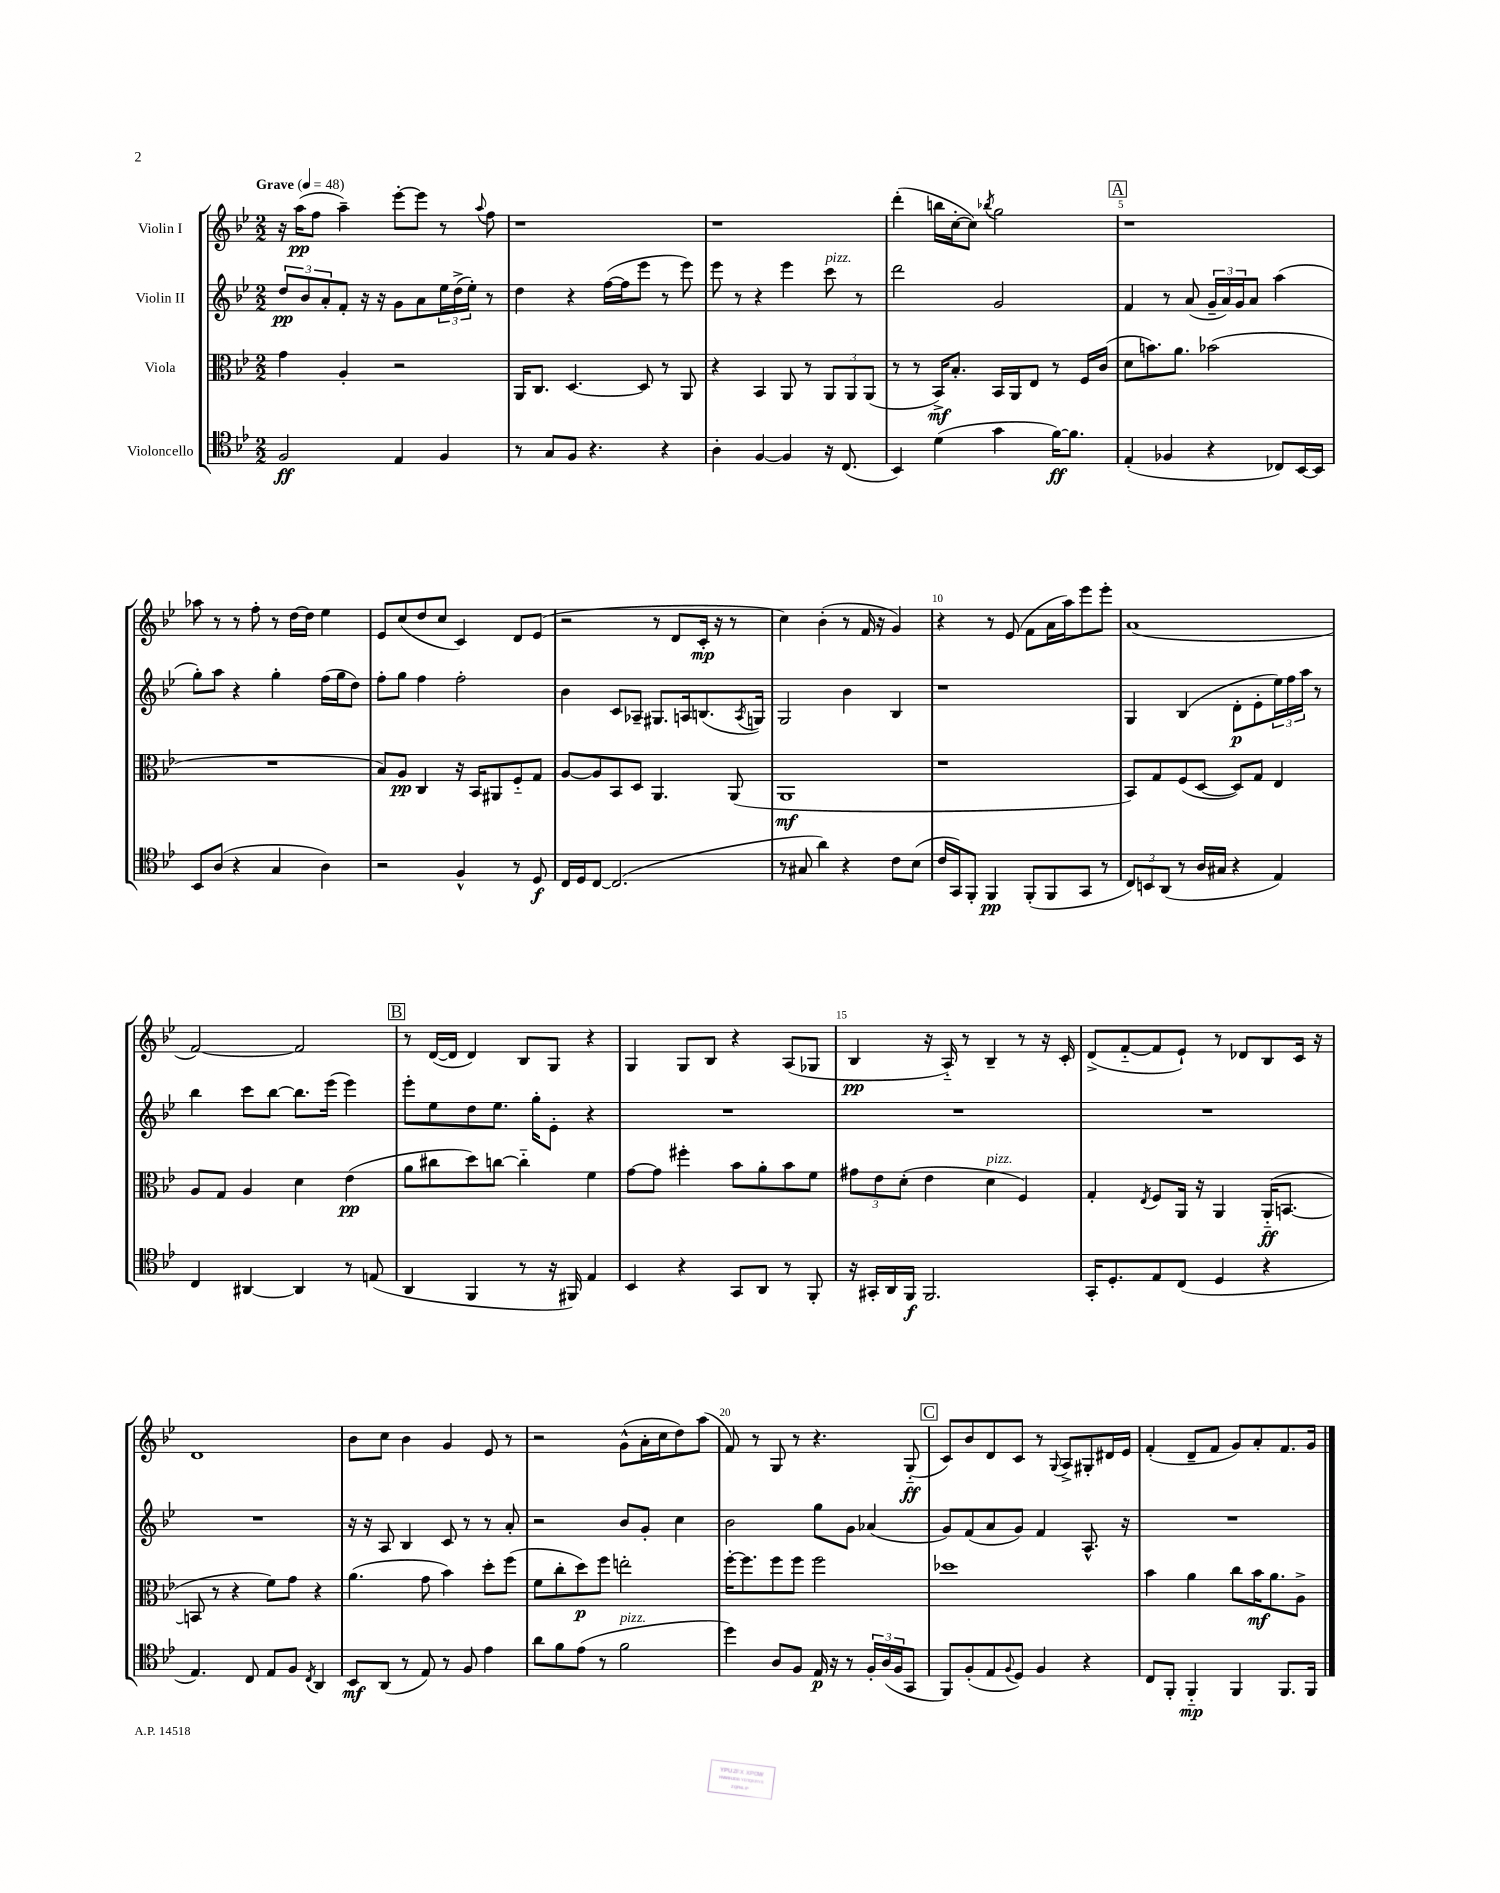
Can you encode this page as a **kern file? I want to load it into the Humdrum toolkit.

**kern	**dynam	**kern	**dynam	**kern	**dynam	**kern	**dynam
*part4	*part4	*part3	*part3	*part2	*part2	*part1	*part1
*staff4	*staff4	*staff3	*staff3	*staff2	*staff2	*staff1	*staff1
*I"Violoncello	*	*I"Viola	*	*I"Violin II	*	*I"Violin I	*
*clefC4	*	*clefC3	*	*clefG2	*	*clefG2	*
*k[b-e-]	*	*k[b-e-]	*	*k[b-e-]	*	*k[b-e-]	*
*M2/2	*	*M2/2	*	*M2/2	*	*M2/2	*
*MM48	*	*MM48	*	*MM48	*	*MM48	*
=1	=1	=1	=1	=1	=1	=1	=1
!	!	!	!	!	!	!LO:TX:a:B:t=Grave	!
2F/	ff	4g\	.	12dd/L	pp	16r	.
.	.	.	.	.	.	(16aa\KL	pp
.	.	.	.	12b-/	.	.	.
.	.	.	.	.	.	8ff\J	.
.	.	.	.	12a'/	.	.	.
.	.	4A'/	.	8f'/J	.	4aa~\)	.
.	.	.	.	16r	.	.	.
.	.	.	.	16r	.	.	.
4E-/	.	2r	.	8g\L	.	[8eee-'\L	.
.	.	.	.	8a\	.	8eee-\J]	.
4F/	.	.	.	24ee-\L	.	8r	.
.	.	.	.	(24dd^\	.	.	.
.	.	.	.	24ee-'\JJ)	.	.	.
.	.	.	.	.	.	8qqaa/	.
.	.	.	.	8r	.	8ff\	.
=2	=2	=2	=2	=2	=2	=2	=2
8r	.	16AA/KL	.	4dd\	.	1r	.
.	.	8.C/J	.	.	.	.	.
8G/L	.	.	.	.	.	.	.
8F/J	.	[4.D/	.	4r	.	.	.
4.r	.	.	.	.	.	.	.
.	.	.	.	([16ff\LL	.	.	.
.	.	.	.	16ff\J]	.	.	.
.	.	8D/]	.	8eee-\J	.	.	.
4r	.	8r	.	8r	.	.	.
.	.	8AA/	.	8eee-\)	.	.	.
=3	=3	=3	=3	=3	=3	=3	=3
4A'\	.	4r	.	8eee-\	.	1r	.
.	.	.	.	8r	.	.	.
[4F/	.	4BB-/	.	4r	.	.	.
4F/]	.	8AA/	.	4eee-\	.	.	.
.	.	8r	.	.	.	.	.
!	!	!	!	!LO:TX:a:i:t=pizz.	!	!	!
16r	.	12AA/L	.	8ccc\	.	.	.
(8.C/	.	.	.	.	.	.	.
.	.	12AA/	.	.	.	.	.
.	.	.	.	8r	.	.	.
.	.	(12AA/J	.	.	.	.	.
=4	=4	=4	=4	=4	=4	=4	=4
4BB-/)	.	8r	.	2ddd\	.	(4ddd'\	.
.	.	8r	.	.	.	.	.
(4d\	.	16BB-^/KL)	mf	.	.	16bbn\LL	.
.	.	8.B-'/J	.	.	.	[16cc'\J	.
.	.	.	.	.	.	8cc\J])	.
.	.	.	.	.	.	8qbb-X/	.
4g\	.	16BB-/LL	.	2g/	.	2gg\	.
.	.	16AA/J	.	.	.	.	.
.	.	8E-/J	.	.	.	.	.
[16f\KL)	ff	8r	.	.	.	.	.
8.f\J]	.	.	.	.	.	.	.
.	.	16F/LL	.	.	.	.	.
.	.	(16c/JJ	.	.	.	.	.
!!LO:REH:place=s1:t=A
=5	=5	=5	=5	=5	=5	=5	=5
(4E-'/	.	8d\L	.	4f/	.	1r	.
.	.	8.bn\)	.	.	.	.	.
4F-X/	.	.	.	8r	.	.	.
.	.	8.a\J	.	.	.	.	.
.	.	.	.	(8a/	.	.	.
4r	.	(2b-X\	.	24g~/LL	.	.	.
.	.	.	.	24a/)	.	.	.
.	.	.	.	24g/J	.	.	.
.	.	.	.	8a/J	.	.	.
8C-X/L)	.	.	.	(4aa\	.	.	.
[16BB-/L	.	.	.	.	.	.	.
16BB-/JJ]	.	.	.	.	.	.	.
!!LO:LB:g=z
=6	=6	=6	=6	=6	=6	=6	=6
8BB-/L	.	1r	.	8gg'\L)	.	8aa-X\	.
(8A/J	.	.	.	8aa\J	.	8r	.
4r	.	.	.	4r	.	8r	.
.	.	.	.	.	.	8ff'\	.
4G/	.	.	.	4gg'\	.	8r	.
.	.	.	.	.	.	[16dd\LL	.
.	.	.	.	.	.	16dd\JJ]	.
4A\)	.	.	.	(16ff\LL	.	4ee-\	.
.	.	.	.	16gg\J	.	.	.
.	.	.	.	8dd\J)	.	.	.
=7	=7	=7	=7	=7	=7	=7	=7
2r	.	8B-/L)	.	8ff'\L	.	8e-/L	.
.	.	8A/J	pp	8gg\J	.	(8cc/	.
.	.	4C/	.	4ff\	.	8dd/	.
.	.	.	.	.	.	8cc/J	.
4F^^/	.	16r	.	2ff'\	.	4c/)	.
.	.	16BB-/KL	.	.	.	.	.
.	.	8AA#X/	.	.	.	.	.
8r	.	8F/	.	.	.	8d/L	.
8D/	f	8G/J	.	.	.	(8e-/J	.
=8	=8	=8	=8	=8	=8	=8	=8
16C/LL	.	[8A/L	.	4b-\	.	2r	.
16D/J	.	.	.	.	.	.	.
[8C/J	.	8A/]	.	.	.	.	.
(2.C/]	.	8BB-/	.	8c/L	.	.	.
.	.	8D/J	.	8A-X~/J	.	.	.
.	.	4.AA/	.	8.G#X/L	.	8r	.
.	.	.	.	.	.	8d/L	.
.	.	.	.	16An/k	.	.	.
.	.	.	.	(8.Bn/	.	16c'/Jk	mp
.	.	.	.	.	.	16r	.
.	.	(8AA/	.	.	.	8r	.
.	.	.	.	8qA/	.	.	.
.	.	.	.	16Gn/Jk)	.	.	.
=9	=9	=9	=9	=9	=9	=9	=9
8r	.	1AA	mf	2G/	.	4cc\)	.
8G#X/	.	.	.	.	.	.	.
4a\)	.	.	.	.	.	(4b-'\	.
4r	.	.	.	4b-\	.	8r	.
.	.	.	.	.	.	16f/	.
.	.	.	.	.	.	16r	.
8c\L	.	.	.	4B-/	.	4g/)	.
(8B-\J	.	.	.	.	.	.	.
=10	=10	=10	=10	=10	=10	=10	=10
16c/LL	.	1r	.	1r	.	4r	.
16GG/J)	.	.	.	.	.	.	.
8FF'/J	.	.	.	.	.	.	.
4FF/	pp	.	.	.	.	8r	.
.	.	.	.	.	.	(8e-/	.
(8FF'/L	.	.	.	.	.	8f\L	.
8FF/	.	.	.	.	.	16a\L	.
.	.	.	.	.	.	16aa\J)	.
8GG/J	.	.	.	.	.	8eee-\	.
8r	.	.	.	.	.	8eee-'\J	.
=11	=11	=11	=11	=11	=11	=11	=11
12C/L)	.	8BB-/L)	.	4G/	.	(1a	.
12BBn/	.	.	.	.	.	.	.
.	.	8G/	.	.	.	.	.
(12AA/J	.	.	.	.	.	.	.
8r	.	(8F/	.	(4B-/	.	.	.
16A/LL	.	[8D/J	.	.	.	.	.
16G#X/JJ	.	.	.	.	.	.	.
4r	.	8D/L])	.	8d'\L	p	.	.
.	.	8G/J	.	8e-'\	.	.	.
4E-/)	.	4E-/	.	24ee-\L)	.	.	.
.	.	.	.	24ff\	.	.	.
.	.	.	.	24aa\JJ	.	.	.
.	.	.	.	8r	.	.	.
!!LO:LB:g=z
=12	=12	=12	=12	=12	=12	=12	=12
4C/	.	8A/L	.	4bb-\	.	[2f/)	.
.	.	8G/J	.	.	.	.	.
[4AA#X/	.	4A/	.	8ccc\L	.	.	.
.	.	.	.	[8bb-\J	.	.	.
4AA#/]	.	4d\	.	8.bb-\L]	.	2f/]	.
.	.	.	.	(16eee-\Jk	.	.	.
8r	.	(4e-\	pp	4eee-\)	.	.	.
(8En/	.	.	.	.	.	.	.
!!LO:REH:place=s1:t=B
=13	=13	=13	=13	=13	=13	=13	=13
4AA/	.	8a\L	.	8eee-'\L	.	8r	.
.	.	8cc#X\	.	8ee-\	.	([16d/LL	.
.	.	.	.	.	.	16d/JJ]	.
4FF/	.	8dd\)	.	8dd\	.	4d/)	.
.	.	[8ccn\J	.	8.ee-\J	.	.	.
8r	.	4cc\]	.	.	.	8B-/L	.
.	.	.	.	16gg'\KL	.	.	.
16r	.	.	.	8e-'\J	.	8G/J	.
16FF#X/)	.	.	.	.	.	.	.
4E-/	.	4f\	.	4r	.	4r	.
=14	=14	=14	=14	=14	=14	=14	=14
4BB-/	.	[8g\L	.	1r	.	4G/	.
.	.	8g\J]	.	.	.	.	.
4r	.	4ff#X'\	.	.	.	8G/L	.
.	.	.	.	.	.	8B-/J	.
8GG/L	.	8b-\L	.	.	.	4r	.
8AA/J	.	8a'\	.	.	.	.	.
8r	.	8b-\	.	.	.	(8A/L	.
8FF'/	.	8f\J	.	.	.	8G-X/J	.
=15	=15	=15	=15	=15	=15	=15	=15
16r	.	12g#X\L	.	1r	.	4B-/	pp
16GG#X'/LL	.	.	.	.	.	.	.
.	.	12e-\	.	.	.	.	.
16AA/	.	.	.	.	.	.	.
.	.	(12d'\J	.	.	.	.	.
16FF/JJ	f	.	.	.	.	.	.
2.FF/	.	4e-\	.	.	.	16r	.
.	.	.	.	.	.	16A/)	.
.	.	.	.	.	.	8r	.
!	!	!LO:TX:a:i:t=pizz.	!	!	!	!	!
.	.	4d\	.	.	.	4B-~/	.
.	.	4F/)	.	.	.	8r	.
.	.	.	.	.	.	16r	.
.	.	.	.	.	.	16c'/	.
=16	=16	=16	=16	=16	=16	=16	=16
16GG'/KL	.	4G'/	.	1r	.	(8d^/L	.
8.D'/	.	.	.	.	.	.	.
.	.	.	.	.	.	[8f/	.
.	.	8qE-/	.	.	.	.	.
8E-/	.	8F/L	.	.	.	8f/]	.
(8C/J	.	16AA/Jk	.	.	.	8e-`/J)	.
.	.	16r	.	.	.	.	.
4D/	.	4AA/	.	.	.	8r	.
.	.	.	.	.	.	8d-X/L	.
4r	.	(16AA/KL	ff	.	.	8B-/	.
.	.	[8.BBn/J	.	.	.	.	.
.	.	.	.	.	.	16c/Jk	.
.	.	.	.	.	.	16r	.
!!LO:LB:g=z
=17	=17	=17	=17	=17	=17	=17	=17
4.E-/)	.	8BBn/]	.	1r	.	1d	.
.	.	8r	.	.	.	.	.
.	.	4r	.	.	.	.	.
8C/	.	.	.	.	.	.	.
8E-/L	.	8f\L)	.	.	.	.	.
8F/J	.	8g\J	.	.	.	.	.
8qC/	.	.	.	.	.	.	.
4AA/	.	4r	.	.	.	.	.
=18	=18	=18	=18	=18	=18	=18	=18
8BB-/L	mf	(4.a\	.	16r	.	8b-\L	.
.	.	.	.	16r	.	.	.
(8AA/J	.	.	.	8A/	.	8cc\J	.
8r	.	.	.	4B-/	.	4b-\	.
8E-/)	.	8g\	.	.	.	.	.
8r	.	4b-\)	.	8c/	.	4g/	.
8F/	.	.	.	8r	.	.	.
4e-\	.	8dd'\L	.	8r	.	8e-/	.
.	.	(8ff\J	.	8a'/	.	8r	.
=19	=19	=19	=19	=19	=19	=19	=19
8a\L	.	8f\L	.	2r	.	2r	.
8f\	.	8cc'\	.	.	.	.	.
(8e-\J	.	8dd\)	p	.	.	.	.
8r	.	8ff\J	.	.	.	.	.
!LO:TX:a:i:t=pizz.	!	!	!	!	!	!	!
2f\	.	2een'\	.	8b-/L	.	(8g^^\L	.
.	.	.	.	8g'/J	.	16a'\L	.
.	.	.	.	.	.	16cc\J	.
.	.	.	.	4cc\	.	8dd\)	.
.	.	.	.	.	.	(8aa\J	.
=20	=20	=20	=20	=20	=20	=20	=20
4dd\)	.	[16ff'\KL	.	2b-\	.	8f/)	.
.	.	8.ff\]	.	.	.	.	.
.	.	.	.	.	.	8r	.
8A/L	.	8ff\	.	.	.	8G/	.
8F/J	.	8ff\J	.	.	.	8r	.
16E-/	p	2ff\	.	8gg\L	.	4.r	.
16r	.	.	.	.	.	.	.
8r	.	.	.	8g\J	.	.	.
24F'/LL	.	.	.	(4a-X/	.	.	.
(24A/	.	.	.	.	.	.	.
24F/J	.	.	.	.	.	.	.
8GG/J	.	.	.	.	.	(8G/	ff
!!LO:REH:place=s1:t=C
=21	=21	=21	=21	=21	=21	=21	=21
8FF/L)	.	1dd-X	.	8g/L)	.	8c/L)	.
(8F'/	.	.	.	(8f/	.	8b-/	.
8E-/	.	.	.	8a/	.	8d/	.
8qqF/	.	.	.	.	.	.	.
8D/J)	.	.	.	8g/J)	.	8c/J	.
4F/	.	.	.	4f/	.	8r	.
.	.	.	.	.	.	8qqG/	.
.	.	.	.	.	.	8A^/L	.
4r	.	.	.	8.A^^/	.	8G#X'/	.
.	.	.	.	.	.	16d#X/L	.
.	.	.	.	16r	.	16e-/JJ	.
=22	=22	=22	=22	=22	=22	=22	=22
8C/L	.	4b-\	.	1r	.	(4f'/	.
8FF'/J	.	.	.	.	.	.	.
4FF/	mp	4a\	.	.	.	8d~/L	.
.	.	.	.	.	.	8f/J	.
4FF/	.	8cc\L	.	.	.	8g/L)	.
.	.	16b-\K	mf	.	.	8a'/	.
.	.	8.a\	.	.	.	.	.
8.FF/L	.	.	.	.	.	8.f/	.
.	.	8A^\J	.	.	.	.	.
16FF/Jk	.	.	.	.	.	16g/Jk	.
==	==	==	==	==	==	==	==
*-	*-	*-	*-	*-	*-	*-	*-
